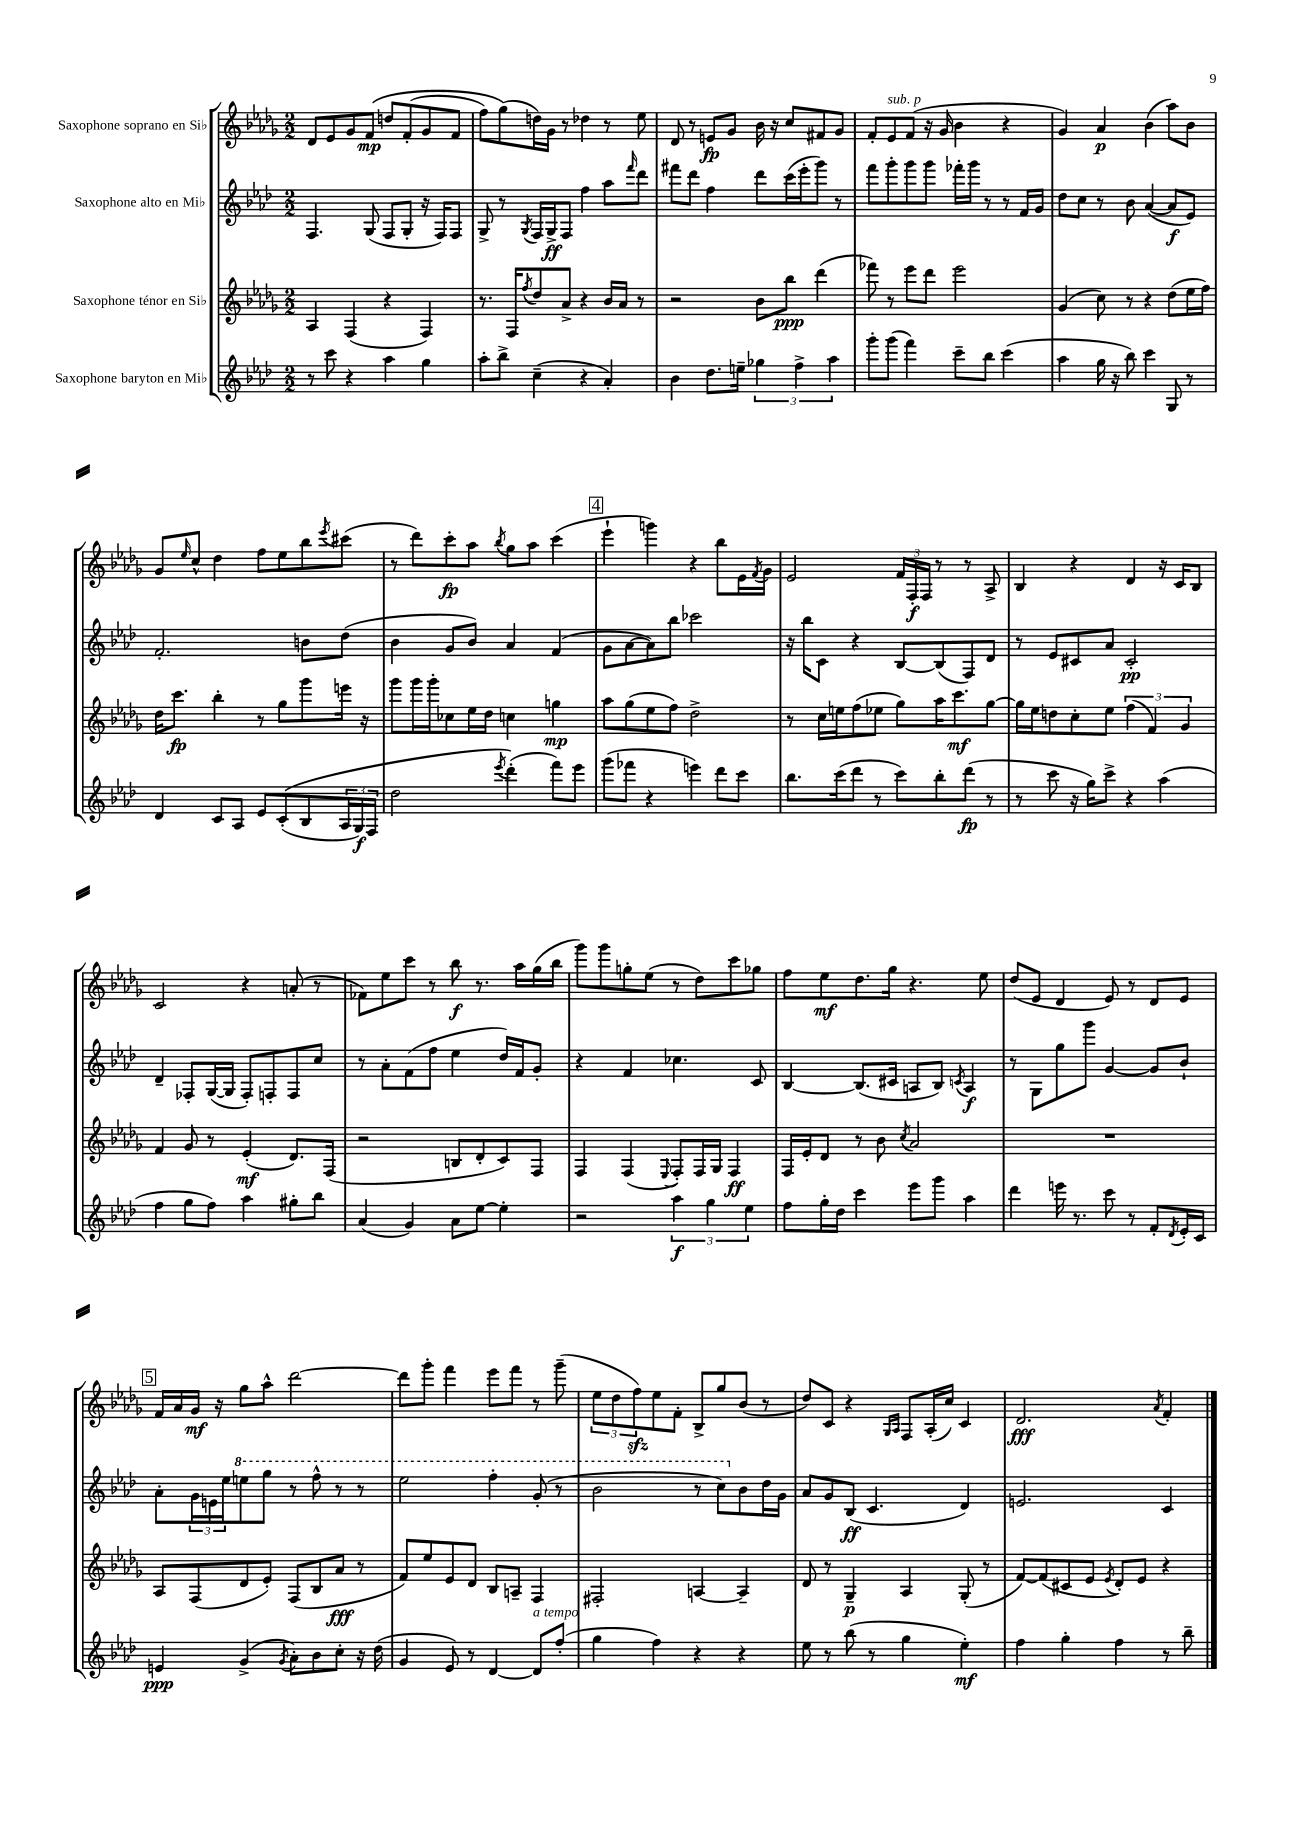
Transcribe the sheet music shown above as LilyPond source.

<<
\new StaffGroup <<
\new Staff = "s0" \with { instrumentName = "Saxophone soprano en Sib" } {
    \clef treble \key des \major \numericTimeSignature \time 2/2
    des'8 ees'8 ges'8 f'8\mp\( d''8 f'8-.( ges'8 f'8 |
    f''8) ges''8(\) d''16) ges'16 r8 des''4 r8 ees''8 |
    des'8 r8 e'8\fp ges'8 bes'16 r16 c''8 fis'8 ges'8 |
    f'8-. ees'8^\markup { \italic "sub. p" } f'8( r16 ges'16 bes'4 r4 |
    ges'4) aes'4\p bes'4( aes''8) bes'8 |
    ges'8 \grace { ees''16 } c''8-^ des''4 f''8 ees''8 bes''8 \acciaccatura { ees'''8 } cis'''8( |
    r8 des'''8) c'''8-.\fp aes''8 \acciaccatura { bes''8 } ges''8 aes''8 c'''4( |
    \mark \markup { \box "4" } ees'''4-! g'''4) r4 bes''8 ees'16 \acciaccatura { f'8 } ges'16 |
    ees'2 \tuplet 3/2 { f'16 f16-.\f f16 } r8 r8 aes8-> |
    bes4 r4 des'4 r16 c'16 bes8 |
    c'2 r4 a'8-.( r8 |
    fes'8) ees''8 c'''8 r8 bes''8\f r8. aes''16 ges''16( bes''16 |
    ges'''8) ges'''8 g''8-. ees''8( r8 des''8) c'''8 ges''8 |
    f''8 ees''8\mf des''8. ges''16 r4. ees''8 |
    des''8( ees'8 des'4 ees'8) r8 des'8 ees'8 |
    \mark \markup { \box "5" } f'16 aes'16 ges'16\mf r16 ges''8 aes''8-^ des'''2~ |
    des'''8 ges'''8-. f'''4 ees'''8 f'''8 r8 ges'''8--( |
    \tuplet 3/2 { ees''8 des''8 f''8\sfz) } ees''8 f'8-. bes8-> ges''8 bes'8( r8 |
    des''8) c'8 r4 \grace { ges16 aes16 } f8 aes16-.( c''16) c'4 |
    des'2.\fff \acciaccatura { aes'8 } f'4-. \bar "|." |
}
\new Staff = "s1" \with { instrumentName = "Saxophone alto en Mib" } {
    \clef treble \key aes \major \numericTimeSignature \time 2/2
    f4. g8( f8 g8-. r16 f16) f8 |
    g8-> r8 \acciaccatura { g8 } f16 g16->\ff f8 f''4 aes''8 \grace { f'''16 } des'''8 |
    fis'''8 des'''8 f''4 des'''8 c'''16( ees'''16-. g'''8) r8 |
    f'''8 g'''8-. g'''8 g'''8 fes'''16-. g'''16 r8 r8 f'16 g'16 |
    des''8 c''8 r8 bes'8 aes'4~( aes'8\f ees'8) |
    f'2.-. b'8 des''8( |
    bes'4 g'8 bes'8) aes'4 f'4( |
    \mark \markup { \box "4" } g'8 aes'8~ aes'8) bes''8 ces'''2 |
    r16 bes''16 c'8 r4 bes8~ bes8( f8) des'8 |
    r8 ees'8 cis'8 aes'8 cis'2-.\pp |
    des'4-- fes8-. g16~( g16 fes8-.) f8-. f8 c''8 |
    r8 aes'8-. f'8( f''8 ees''4 des''16) f'16 g'8-. |
    r4 f'4 ces''4. c'8 |
    bes4~ bes8.( cis'16 a8 bes8) \acciaccatura { c'8 } a4\f |
    r8 g8 g''8 g'''8 g'4~ g'8 bes'8-! |
    \mark \markup { \box "5" } aes'8-. \tuplet 3/2 { g'16 e'16 ees''16 } \ottava #1 e'''8 g'''8 r8 f'''8-^ r8 r8 |
    ees'''2 f'''4-. g''8-.( r8 |
    bes''2 r8 c'''8) \ottava #0 bes'8 des''16 g'16 |
    aes'8 g'8 bes8\ff( c'4. des'4) |
    e'2. c'4 \bar "|." |
}
\new Staff = "s2" \with { instrumentName = "Saxophone ténor en Sib" } {
    \clef treble \key des \major \numericTimeSignature \time 2/2
    aes4 f4( r4 f4) |
    r8. f16 \acciaccatura { f''8 } des''8 aes'8-> r4 bes'16 aes'16 r8 |
    r2 bes'8 bes''8\ppp des'''4( |
    fes'''8) r8 ees'''8 des'''8 ees'''2 |
    ges'4( c''8) r8 r4 des''8( ees''16 f''16) |
    des''16 c'''8.\fp bes''4-. r8 ges''8 ges'''8 e'''16 r16 |
    ges'''8 ges'''16 ges'''16-. ces''8 ees''16 des''16 c''4 g''4\mp |
    \mark \markup { \box "4" } aes''8 ges''8( ees''8 f''8) des''2-> |
    r8 c''16 e''16 f''8( ees''8 ges''8) aes''16 c'''8.\mf ges''8~ |
    ges''16 ees''16 d''8 c''8-. ees''8 \tuplet 3/2 { f''4( f'4) ges'4 } |
    f'4 ges'8 r8 ees'4-.\mf( des'8.) f16( |
    r2 b8 des'8-. c'8) f8 |
    f4 f4( \appoggiatura { ees8 } f8-.) f16 ges16 f4\ff |
    f16 ees'16-. des'8 r8 bes'8 \acciaccatura { c''8 } aes'2 |
    R1 |
    \mark \markup { \box "5" } aes8 f8( des'8 ees'8-.) f8( bes8 aes'8\fff r8 |
    f'8) ees''8 ees'8 des'8 bes8 a8-- f4 |
    fis2-. a4~ a4-- |
    des'8 r8 ges4--\p aes4 ges8-.( r8 |
    f'8~) f'8( cis'8 ees'8 \acciaccatura { ees'8 } des'8-.) ees'8 r4 \bar "|." |
}
\new Staff = "s3" \with { instrumentName = "Saxophone baryton en Mib" } {
    \clef treble \key aes \major \numericTimeSignature \time 2/2
    r8 c'''8 r4 aes''4 g''4 |
    aes''8-. bes''8-> c''4--( r4 aes'4-.) |
    bes'4 des''8. e''16-- \tuplet 3/2 { ges''4 f''4-> aes''4 } |
    g'''8-. g'''8( f'''4) c'''8-- bes''8 c'''4( |
    aes''4 g''16 r16 bes''8) c'''4 g8 r8 |
    des'4 c'8 aes8 ees'8 c'8-.(\( bes8 \tuplet 3/2 { aes16 g16\f) f16 } |
    des''2 \acciaccatura { ees'''8 } des'''4-.(\) f'''8) ees'''8 |
    \mark \markup { \box "4" } g'''8( fes'''8 r4 e'''4) des'''8 c'''8 |
    bes''8. c'''16( des'''8 r8 c'''8) bes''8-. des'''8\fp( r8 |
    r8 c'''8 r16 g''16) c'''8-> r4 aes''4( |
    f''4 g''8 f''8) aes''4 gis''8-. bes''8 |
    aes'4( g'4) aes'8 ees''8~ ees''4-. |
    r2 \tuplet 3/2 { aes''4\f g''4 ees''4 } |
    f''8 g''16-. des''16 c'''4 ees'''8 g'''8 aes''4 |
    des'''4 e'''16 r8. c'''8 r8 f'8-. \acciaccatura { des'8 } ees'16-. c'16 |
    \mark \markup { \box "5" } e'4\ppp g'4->( \acciaccatura { g'8 } aes'8-.) bes'8 c''8-. r16 des''16( |
    g'4 ees'8) r8 des'4~ des'8^\markup { \italic "a tempo" } f''8-.( |
    g''4 f''4) r4 r4 |
    ees''8 r8 bes''8( r8 g''4 ees''4-.\mf) |
    f''4 g''4-. f''4 r8 bes''8-- \bar "|." |
}
>>
>>
\layout { \context { \Score \remove "Bar_number_engraver" } }
